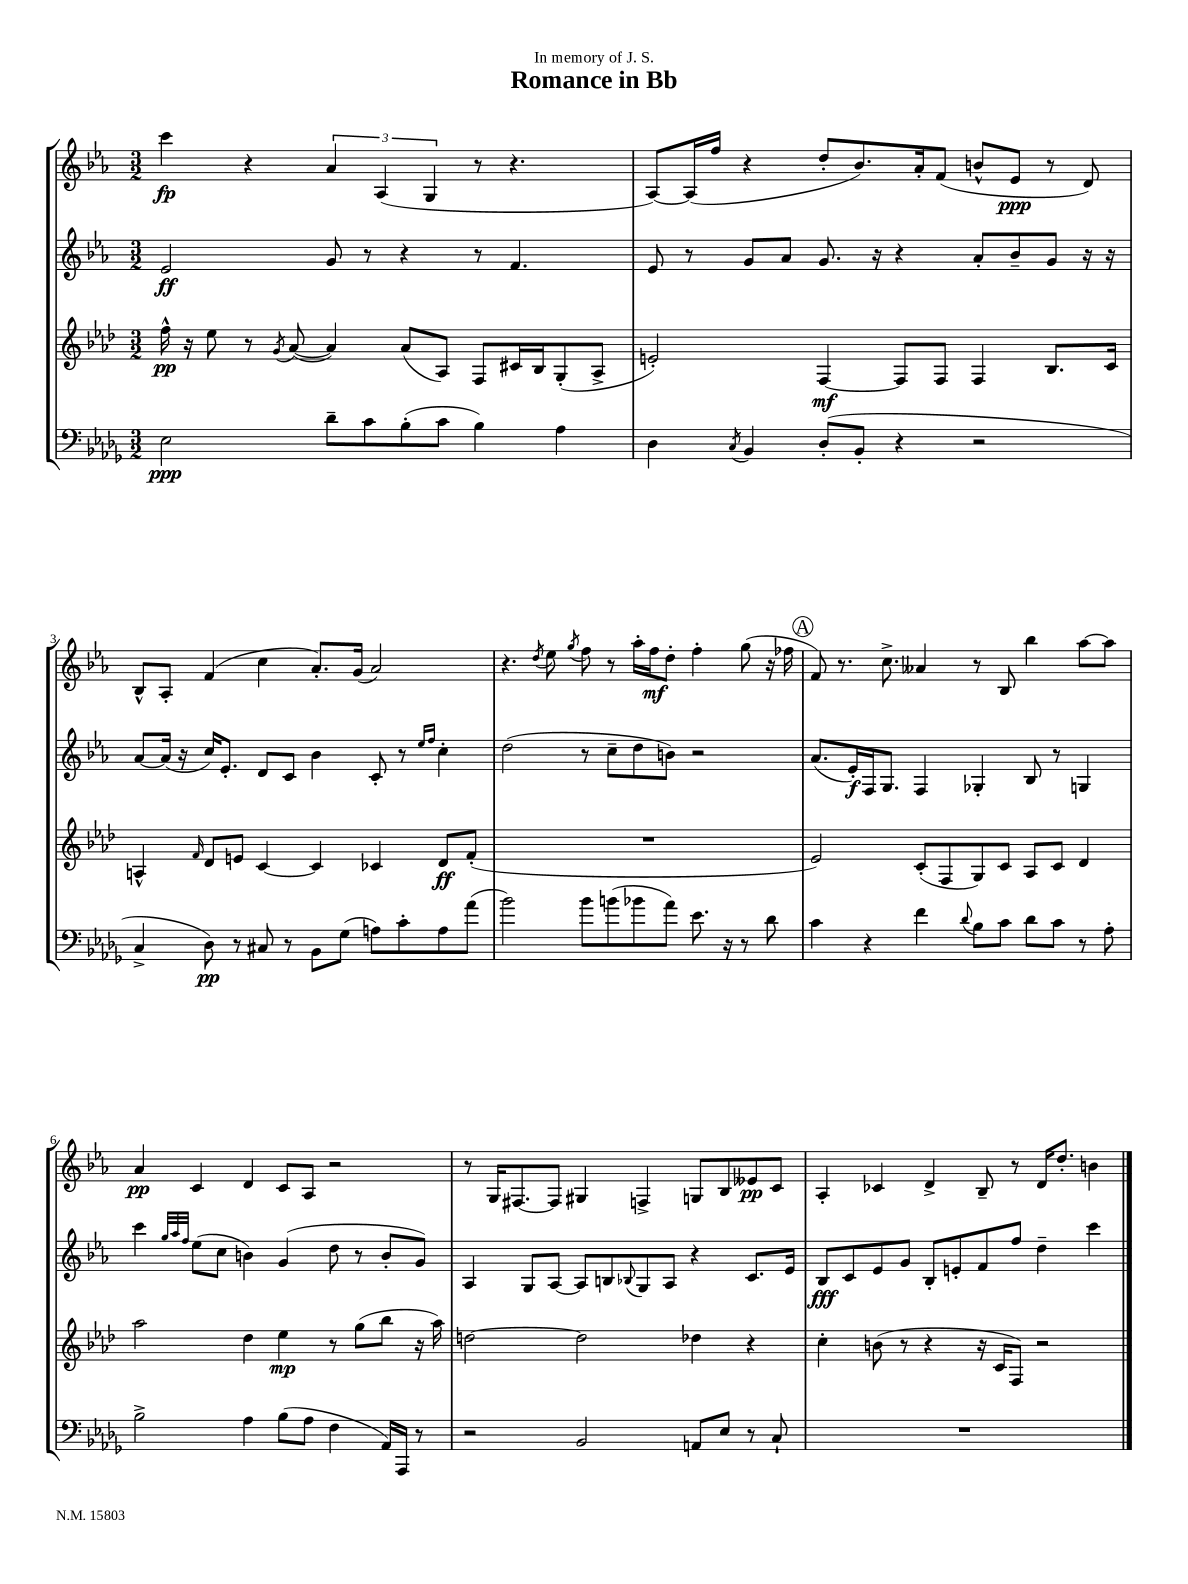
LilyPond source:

\header { title = "Romance in Bb" dedication = "In memory of J. S." }
<<
\new StaffGroup <<
\new Staff = "s0" {
    \clef treble \key ees \major \numericTimeSignature \time 3/2
    c'''4\fp r4 \tuplet 3/2 { aes'4 aes4( g4 } r8 r4. |
    aes8~) aes16( f''16 r4 d''8-. bes'8.) aes'16-. f'8( b'8-^ ees'8\ppp r8 d'8) |
    bes8-^ aes8-. f'4( c''4 aes'8.-.) g'16( aes'2) |
    r4. \acciaccatura { d''8 } ees''8 \acciaccatura { g''8 } f''8 r8 aes''16-. f''16\mf d''8-. f''4-. g''8( r16 fes''16 |
    \mark \markup { \circle "A" } f'8) r8. c''8.-> aeses'4 r8 bes8 bes''4 aes''8~ aes''8 |
    aes'4\pp c'4 d'4 c'8 aes8 r2 |
    r8 g16 fis8.~ fis8 gis4 f4-> g8 bes8 eeses'8\pp c'8 |
    aes4-. ces'4 d'4-> bes8-- r8 d'16 d''8.-. b'4 \bar "|." |
}
\new Staff = "s1" {
    \clef treble \key ees \major \numericTimeSignature \time 3/2
    ees'2\ff g'8 r8 r4 r8 f'4. |
    ees'8 r8 g'8 aes'8 g'8. r16 r4 aes'8-. bes'8-- g'8 r16 r16 |
    aes'8~ aes'16( r16 c''16) ees'8.-. d'8 c'8 bes'4 c'8-. r8 \grace { ees''16 f''16 } c''4-. |
    d''2( r8 c''8-- d''8 b'8) r2 |
    \mark \markup { \circle "A" } aes'8.( ees'16-.\f) f16 g8. f4 ges4-. bes8 r8 g4 |
    c'''4 \grace { g''32 aes''32 f''32 } ees''8( c''8 b'4) g'4( d''8 r8 b'8-. g'8) |
    aes4 g8 aes8~ aes8 b8 \appoggiatura { bes8 } g8 aes8 r4 c'8. ees'16 |
    bes8\fff c'8 ees'8 g'8 bes8-. e'8-. f'8 f''8 d''4-- c'''4 \bar "|." |
}
\new Staff = "s2" {
    \clef treble \key aes \major \numericTimeSignature \time 3/2
    f''16-^\pp r16 ees''8 r8 \acciaccatura { g'8 } aes'8~( aes'4) aes'8( aes8) f8 cis'16 bes16 g8-.( aes8-> |
    e'2-.) f4~\mf f8 f8 f4 bes8. c'16 |
    a4-^ \grace { f'16 } des'8 e'8 c'4~ c'4 ces'4 des'8\ff f'8-.( |
    R1. |
    \mark \markup { \circle "A" } ees'2) c'8-.( f8 g8) c'8 aes8 c'8 des'4 |
    aes''2 des''4 ees''4\mp r8 g''8( bes''8 r16 aes''16) |
    d''2~ d''2 des''4 r4 |
    c''4-. b'8( r8 r4 r16 c'16 f8) r2 \bar "|." |
}
\new Staff = "s3" {
    \clef bass \key des \major \numericTimeSignature \time 3/2
    ees2\ppp des'8-- c'8 bes8-.( c'8 bes4) aes4 |
    des4 \acciaccatura { c8 } bes,4 des8-.( bes,8-. r4 r2 |
    c4-> des8\pp) r8 cis8 r8 bes,8 ges8( a8) c'8-. a8 aes'8( |
    bes'2) bes'8 b'8( bes'8 aes'8) ees'8. r16 r8 des'8 |
    \mark \markup { \circle "A" } c'4 r4 f'4 \appoggiatura { des'8 } bes8 c'8 des'8 c'8 r8 aes8-. |
    bes2-> aes4 bes8( aes8 f4 aes,16) aes,,16 r8 |
    r2 bes,2 a,8 ees8 r8 c8-! |
    R1. \bar "|." |
}
>>
>>
